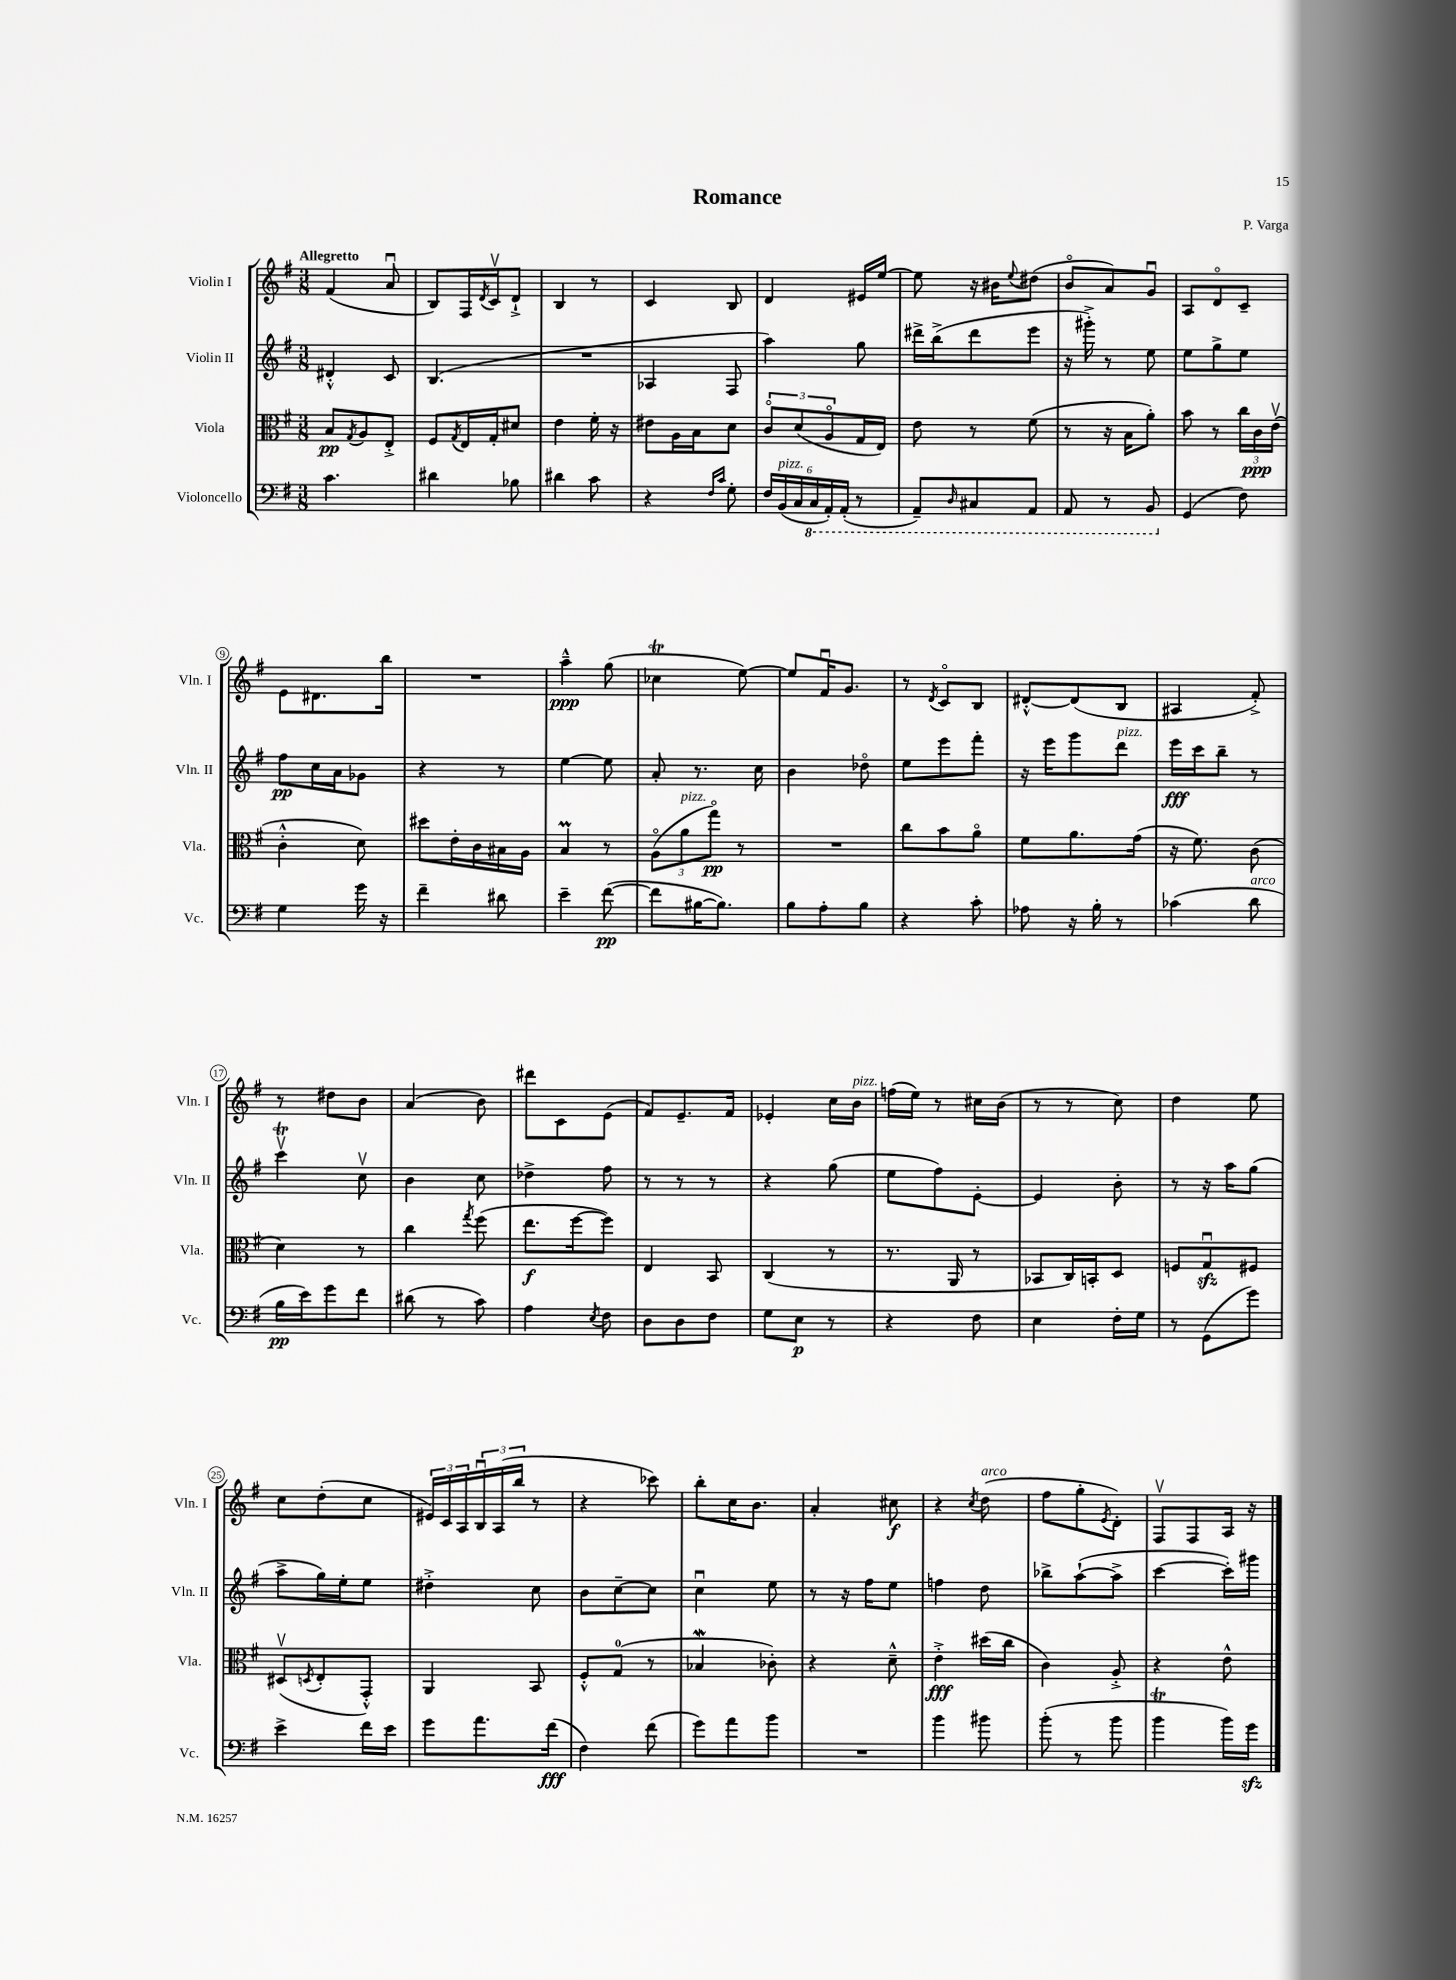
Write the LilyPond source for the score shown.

\header { title = "Romance" composer = "P. Varga" }
<<
\new StaffGroup <<
\new Staff = "s0" \with { instrumentName = "Violin I" shortInstrumentName = "Vln. I" } {
    \clef treble \key g \major \numericTimeSignature \time 3/8 \tempo "Allegretto"
    fis'4( a'8\downbow |
    b8) fis16 \acciaccatura { d'8 } c'16\upbow d'8-!-> |
    b4 r8 |
    c'4 b8 |
    d'4 eis'16 e''16~ |
    e''8 r16 bis'16 \appoggiatura { e''8 } dis''8( |
    b'8\flageolet a'8) g'8\downbow |
    a8 d'8\flageolet c'8-- |
    e'8 dis'8. b''16 |
    R4. |
    a''4---^\ppp g''8( |
    ces''4\trill e''8~) |
    e''8 fis'16\downbow g'8. |
    r8 \acciaccatura { d'8 } c'8\flageolet b8 |
    dis'8~-.-^ dis'8( b8 |
    ais4 fis'8-.->) |
    r8 dis''8 b'8 |
    a'4( b'8) |
    dis'''8 c'8 e'8( |
    fis'8) e'8.-- fis'16 |
    ees'4-. c''16 b'16^\markup { \italic "pizz." } |
    f''16( e''16) r8 cis''16 b'16( |
    r8 r8 c''8) |
    d''4 e''8 |
    c''8 d''8-.( c''8 |
    \tuplet 3/2 { eis'16) c'16 a16 } \tuplet 3/2 { b16\downbow a16( b''16 } r8 |
    r4 ces'''8) |
    b''8-. c''16 b'8. |
    a'4-. cis''8\f |
    r4 \acciaccatura { c''8 } d''8^\markup { \italic "arco" }( |
    fis''8 g''8-. \acciaccatura { e'8 } d'8-.) |
    fis8\upbow fis8 a16 r16 \bar "|." |
}
\new Staff = "s1" \with { instrumentName = "Violin II" shortInstrumentName = "Vln. II" } {
    \clef treble \key g \major \numericTimeSignature \time 3/8
    dis'4-.-^ c'8 |
    b4.( |
    R4. |
    aes4 fis8 |
    a''4) g''8 |
    dis'''16-> b''16->( dis'''8 e'''8 |
    r16 gis'''16-.->) r8 e''8 |
    e''8 g''8-> e''8 |
    fis''8\pp c''16 a'16 ges'8 |
    r4 r8 |
    e''4~ e''8 |
    a'8-. r8. c''16 |
    b'4 des''8\flageolet |
    e''8 e'''8 fis'''8-. |
    r16 e'''16 g'''8 d'''8^\markup { \italic "pizz." } |
    e'''16\fff c'''16 b''8-- r8 |
    c'''4\upbow\trill c''8\upbow |
    b'4 c''8 |
    des''4-> fis''8 |
    r8 r8 r8 |
    r4 g''8( |
    e''8 fis''8) e'8~-. |
    e'4 b'8-. |
    r8 r16 a''16 g''8( |
    a''8-> g''16) e''16-. e''8 |
    dis''4-.-> c''8 |
    b'8 c''8~-- c''8 |
    c''4\downbow e''8 |
    r8 r16 fis''16 e''8 |
    f''4 d''8 |
    bes''8-> a''8~-!( a''8-> |
    c'''4~ c'''16-.) gis'''16 \bar "|." |
}
\new Staff = "s2" \with { instrumentName = "Viola" shortInstrumentName = "Vla." } {
    \clef alto \key g \major \numericTimeSignature \time 3/8
    b8\pp \acciaccatura { g8 } a8 e8-.-> |
    fis8 \acciaccatura { g8 } e16 g16-. dis'8 |
    e'4 fis'16-. r16 |
    eis'8 a16 b16 d'8 |
    \tuplet 3/2 { c'8\flageolet d'8( a8\flageolet } g16 e16) |
    e'8 r8 fis'8( |
    r8 r16 b16 a'8-.) |
    b'8 r8 \tuplet 3/2 { c''16 c'16\ppp e'16\upbow( } |
    c'4-.-^ d'8) |
    dis''8 e'16-. c'16 bis16 a16 |
    b4\prall r8 |
    \tuplet 3/2 { a8\flageolet( a'8^\markup { \italic "pizz." } g''8\flageolet\pp) } r8 |
    R4. |
    c''8 b'8 a'8\flageolet |
    fis'8 a'8. g'16( |
    r16 fis'8.) c'8( |
    d'4) r8 |
    c''4 \acciaccatura { g''8 } fis''8( |
    e''8.\f fis''16~ fis''8) |
    e4 b,8 |
    c4( r8 |
    r8. a,16 r8 |
    bes,8 c16) b,16-. d8 |
    f8 g8\downbow\sfz fis8 |
    dis8\upbow( \acciaccatura { d8 } e8-. g,8-.-^) |
    a,4 b,8 |
    fis8-.-^ g8-0( r8 |
    bes4\mordent ces'8-.) |
    r4 d'8---^ |
    e'4-.->\fff dis''16( c''16 |
    c'4) a8-.-> |
    r4 e'8-^ \bar "|." |
}
\new Staff = "s3" \with { instrumentName = "Violoncello" shortInstrumentName = "Vc." } {
    \clef bass \key g \major \numericTimeSignature \time 3/8
    c'4. |
    dis'4 bes8 |
    dis'4 c'8 |
    r4 \grace { fis16 c'16 } g8-. |
    \tuplet 6/4 { fis16 b,16^\markup { \italic "pizz." }( c16 \ottava #-1 c,16 a,,16-.) a,,16-.( } r8 |
    a,,8--) \grace { d,16 } cis,8 a,,8 |
    a,,8 r8 b,,8 \ottava #0 |
    g,4( fis8) |
    g4 g'16 r16 |
    fis'4-- dis'8 |
    e'4-- fis'8~\pp( |
    fis'8 bis16~ bis8.) |
    b8 a8-. b8 |
    r4 c'8-. |
    aes8 r16 b16-. r8 |
    ces'4( d'8^\markup { \italic "arco" } |
    b16\pp e'16) g'8 fis'8 |
    dis'8( r8 c'8) |
    a4 \acciaccatura { e8 } fis8 |
    d8 d8 fis8 |
    g8 e8\p r8 |
    r4 fis8 |
    e4 fis16-. g16 |
    r8 g,8( g'8) |
    e'4-> fis'16 e'16 |
    g'8 a'8. fis'16\fff( |
    fis4) fis'8( |
    g'8) a'8 b'8 |
    R4. |
    b'4 bis'8 |
    b'8-.( r8 b'8 |
    b'4\trill b'16) g'16\sfz \bar "|." |
}
>>
>>
\layout { \context { \Score \override BarNumber.stencil = #(make-stencil-circler 0.1 0.3 ly:text-interface::print) } }
